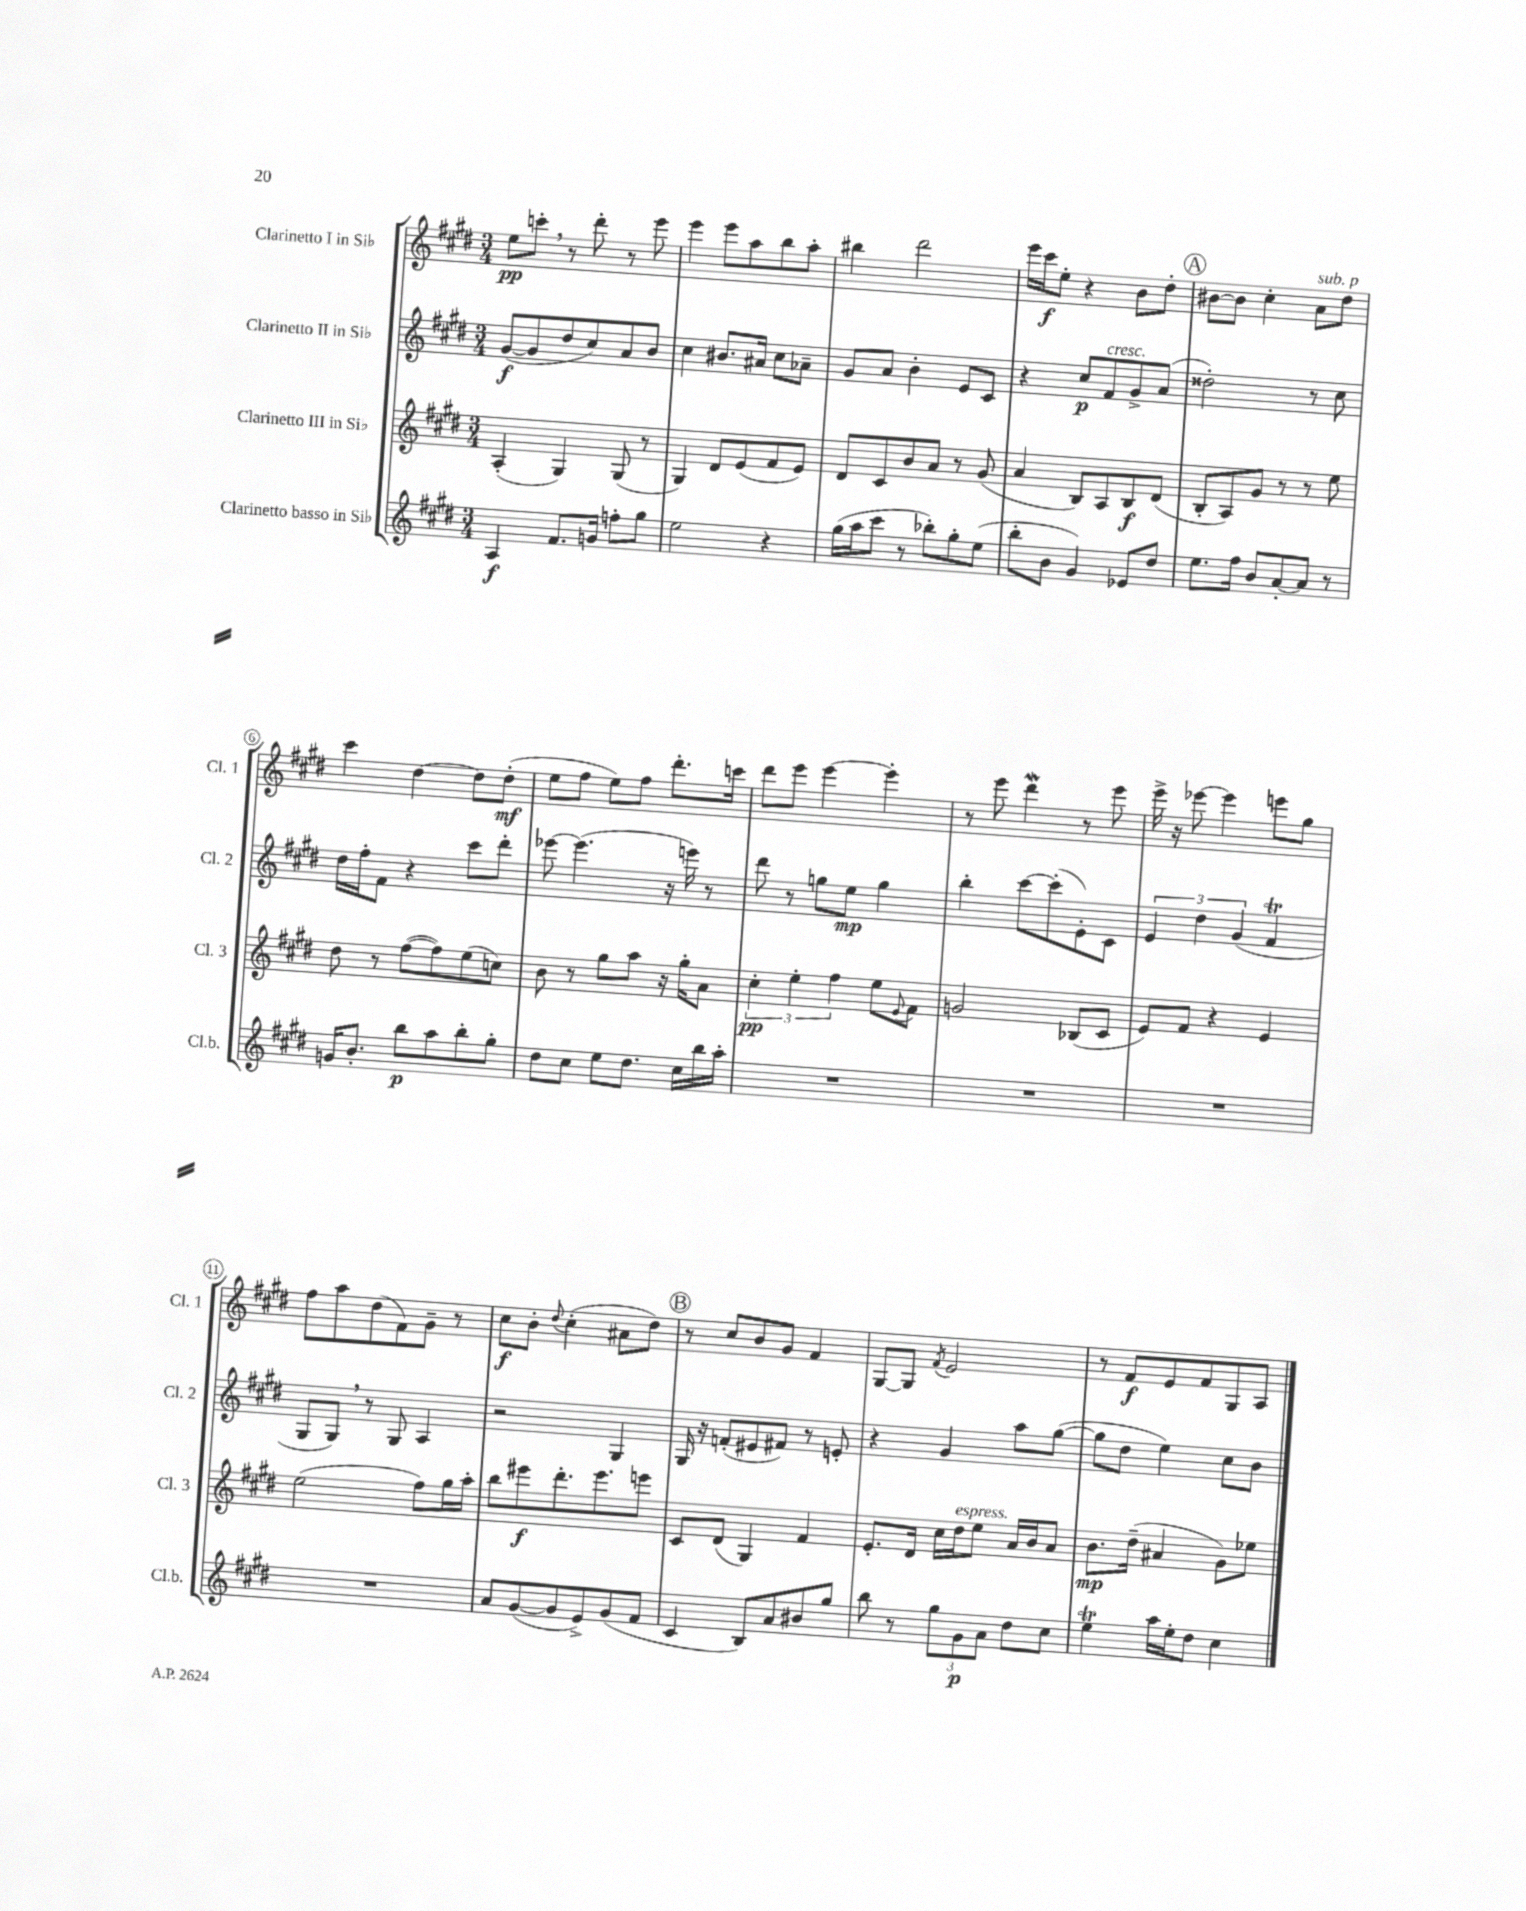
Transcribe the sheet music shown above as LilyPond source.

<<
\new StaffGroup <<
\new Staff = "s0" \with { instrumentName = "Clarinetto I in Sib" shortInstrumentName = "Cl. 1" } {
    \clef treble \key e \major \numericTimeSignature \time 3/4
    e''8\pp c'''8-. \breathe r8 dis'''8-. r8 e'''8 |
    e'''4 e'''8 a''8 b''8 a''8-. |
    bis''4 dis'''2 |
    e'''16 cis'''16\f e''8-. r4 b'8 dis''8-. |
    \mark \markup { \circle "A" } bis'8~ bis'8 cis''4-. a'8^\markup { \italic "sub. p" } dis''8 |
    cis'''4 dis''4~ dis''8 dis''8-.\mf( |
    e''8 fis''8 e''8) fis''8 dis'''8.-. c'''16 |
    dis'''8 e'''8 e'''4~ e'''4-. |
    r8 e'''8 dis'''4\mordent r8 e'''8 |
    e'''16-> r16 ees'''8~ ees'''4 e'''8 gis''8 |
    fis''8 a''8 dis''8( fis'8) gis'8-- r8 |
    cis''8\f b'8-. \appoggiatura { dis''8 } cis''4-.( ais'8 dis''8) |
    \mark \markup { \circle "B" } r8 cis''8 b'8 gis'8 fis'4 |
    gis8~ gis8 \acciaccatura { fis'8 } e'2 |
    r8 fis'8\f e'8 fis'8 gis8 a8 \bar "|." |
}
\new Staff = "s1" \with { instrumentName = "Clarinetto II in Sib" shortInstrumentName = "Cl. 2" } {
    \clef treble \key e \major \numericTimeSignature \time 3/4
    gis'8~\f( gis'8 dis''8 cis''8) a'8 b'8 |
    cis''4 bis'8. ais'16 cis''8 aes'8-- |
    gis'8 a'8 b'4-. e'8 cis'8 |
    r4 cis''8\p fis'8^\markup { \italic "cresc." } gis'8-> a'8( |
    \mark \markup { \circle "A" } disis''2-.) r8 cis''8 |
    dis''16 fis''16-. fis'8 r4 cis'''8 dis'''8-. |
    ees'''8~ ees'''4.( r16 e'''16) r8 |
    dis'''8 r8 g''8 e''8\mp g''4 |
    b''4-. cis'''8~ cis'''8-.( e'8-.) cis'8 |
    \tuplet 3/2 { e'4 dis''4 gis'4( } fis'4\trill |
    gis8 gis8) \breathe r8 gis8 a4 |
    r2 gis4 |
    \mark \markup { \circle "B" } gis16 r16 f'8-.( eis'8 fis'8) r8 e'8-. |
    r4 gis'4 a''8 gis''8~( |
    gis''8 dis''8 e''4) cis''8 b'8 \bar "|." |
}
\new Staff = "s2" \with { instrumentName = "Clarinetto III in Sib" shortInstrumentName = "Cl. 3" } {
    \clef treble \key e \major \numericTimeSignature \time 3/4
    a4-.( gis4) gis8( r8 |
    gis4) dis'8 e'8( fis'8 e'8) |
    dis'8 cis'8 b'8 a'8 r8 gis'8( |
    a'4 b8) a8 b8\f dis'8( |
    \mark \markup { \circle "A" } b8-. a8) gis'8 r8 r8 e''8 |
    dis''8 r8 fis''8~( fis''8) e''8( c''8) |
    b'8 r8 gis''8 a''8 r16 gis''16-. a'8 |
    \tuplet 3/2 { cis''4-.\pp e''4-. fis''4 } e''8 \appoggiatura { e'8 } fis'8 |
    g'2 bes8( cis'8 |
    e'8) fis'8 r4 e'4 |
    e''2( fis''8) gis''16 a''16-. |
    b''8 eis'''8\f dis'''8.-. eis'''8. e'''8 |
    \mark \markup { \circle "B" } cis'8 dis'8( gis4) fis'4 |
    e'8.-. dis'16 cis''16 dis''16^\markup { \italic "espress." } e''8 a'16 b'16 a'8 |
    b'8.\mp dis''16--( ais'4 gis'8) ees''8 \bar "|." |
}
\new Staff = "s3" \with { instrumentName = "Clarinetto basso in Sib" shortInstrumentName = "Cl.b." } {
    \clef treble \key e \major \numericTimeSignature \time 3/4
    a4\f fis'8. g'16 f''8-. gis''8 |
    e''2 r4 |
    gis''16( a''16 cis'''8 r8 bes''8-.) gis''8-. e''8( |
    b''8-. b'8 gis'4) ees'8 dis''8 |
    \mark \markup { \circle "A" } e''8. fis''16 b'8 a'8~-. a'8 r8 |
    g'16 b'8.-. b''8\p a''8 b''8-. gis''8-. |
    dis''8 cis''8 e''8 dis''8. cis''16 b''16 a''16-. |
    R2. |
    R2. |
    R2. |
    R2. |
    a'8 gis'8~( gis'8 e'8->) gis'8( fis'8 |
    \mark \markup { \circle "B" } cis'4 b8) a'8 bis'8 gis''8 |
    b''8 r8 \tuplet 3/2 { gis''8 gis'8\p a'8 } dis''8 cis''8 |
    e''4\trill a''16 e''16-. dis''8 cis''4 \bar "|." |
}
>>
>>
\layout { \context { \Score \override BarNumber.stencil = #(make-stencil-circler 0.1 0.3 ly:text-interface::print) } }
